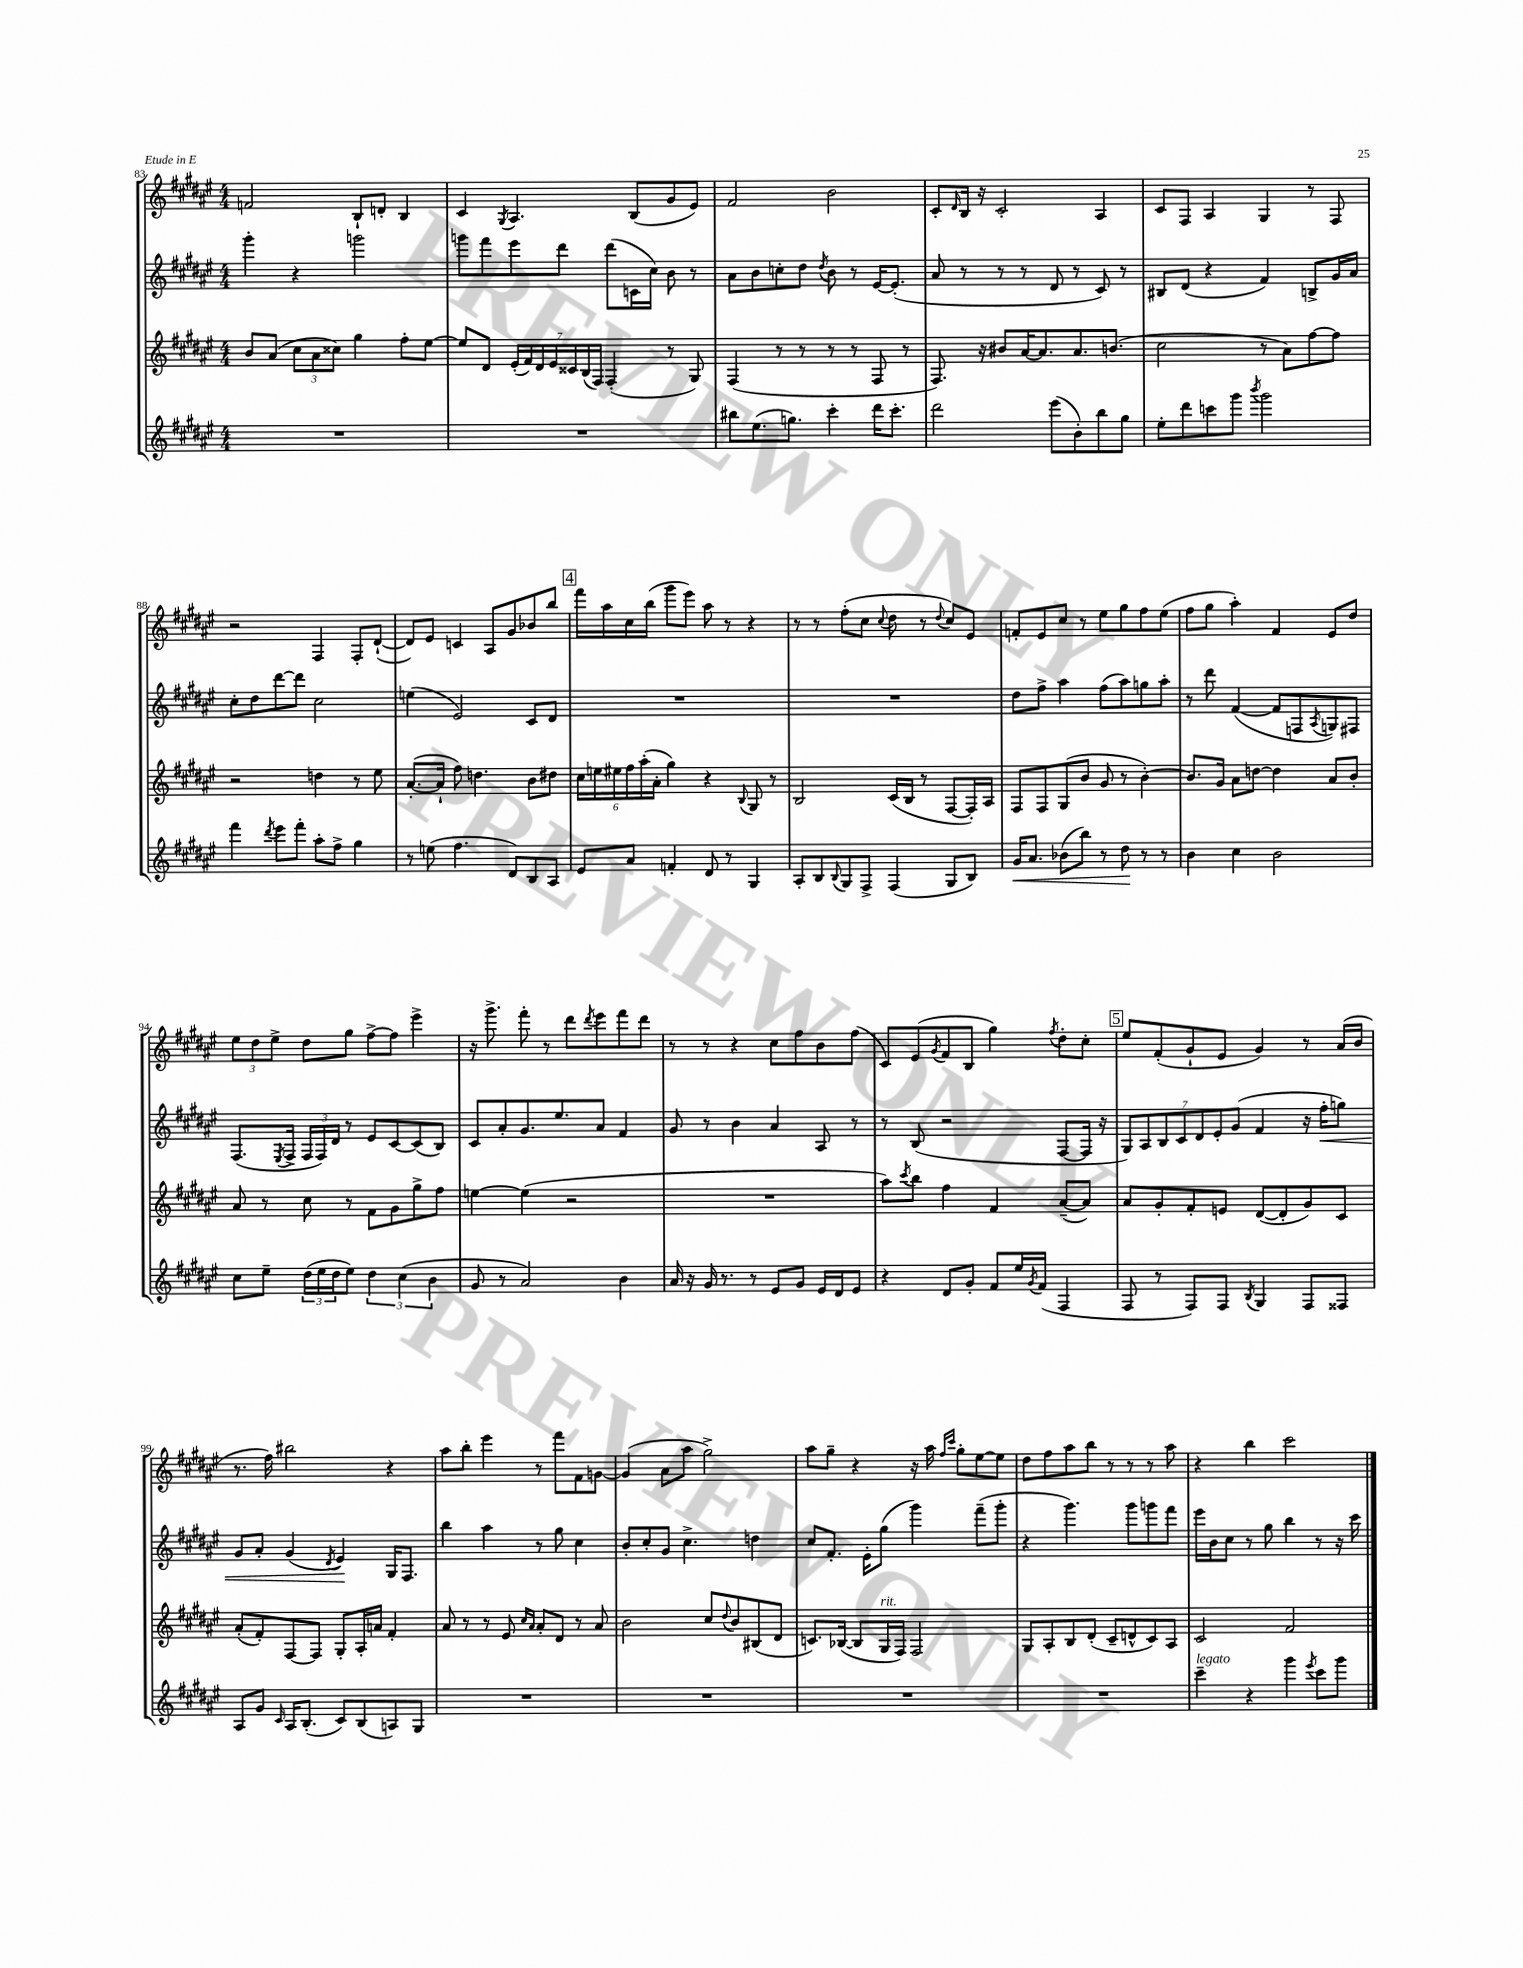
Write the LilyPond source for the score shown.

<<
\new StaffGroup <<
\new Staff = "s0" {
    \clef treble \key fis \major \numericTimeSignature \time 4/4
    f'2 b8-! d'8-. b4 |
    cis'4 \acciaccatura { gis8 } ais4. b8( gis'8 eis'8) |
    fis'2 b'2 |
    cis'8-. \grace { dis'16 } b16 r16 cis'2-. ais4 |
    cis'8 fis8 ais4 gis4 r8 fis8 |
    r2 fis4 fis8-. dis'8~-!( |
    dis'8) eis'8 c'4 ais8 gis'8 bes'8 b''8 |
    \mark \markup { \box "4" } fis'''16 ais''16 cis''16 b''16( gis'''8 eis'''8) ais''8 r8 r4 |
    r8 r8 fis''8-.( cis''8 \appoggiatura { cis''8 } dis''8 r8 \appoggiatura { dis''8 } cis''8) eis'8 |
    f'8-. eis'8 cis''8 r8 eis''8 gis''8 fis''8 eis''8( |
    fis''8 gis''8 ais''4-.) fis'4 eis'8 dis''8 |
    \tuplet 3/2 { eis''8 dis''8 eis''8-> } dis''8 gis''8 fis''8~-> fis''8 eis'''4-> |
    r16 gis'''8.-> fis'''8-. r8 dis'''8 \acciaccatura { dis'''8 } eis'''8 fis'''8 dis'''8 |
    r8 r8 r4 cis''8 fis''8 b'8 fis''8( |
    cis'8) eis'8( \acciaccatura { gis'8 } fis'8 b8 gis''4) \acciaccatura { fis''8 } dis''8-. cis''8-. |
    \mark \markup { \box "5" } eis''8 fis'8-.( gis'8-! eis'8 gis'4) r8 ais'16( b'16 |
    r8. fis''16) bis''2 r4 |
    ais''8 b''8-. eis'''4 r8 fis'''8 fis'8 g'8~ |
    g'4( ais'8 ais''8 gis''2->) |
    ais''8 gis''8-- r4 r16 ais''16 \grace { fis''16 cis'''16 } gis''8-. eis''8~ eis''8 |
    dis''8 fis''8 ais''8 b''8 r8 r8 r8 ais''8 |
    r4 b''4 cis'''2 \bar "|." |
}
\new Staff = "s1" {
    \clef treble \key fis \major \numericTimeSignature \time 4/4
    gis'''4-. r4 g'''2 |
    g'''8 fis'''8 eis'''8 dis'''8 dis'''8( c'16 cis''16) b'8 r8 |
    ais'8 b'8 c''8-. dis''8 \acciaccatura { dis''8 } b'8 r8 eis'16~ eis'8.-.( |
    ais'8 r8 r8 r8 dis'8 r8 cis'8) r8 |
    bis8 dis'8( r4 fis'4) b8-> gis'16 ais'16 |
    cis''8-. dis''8 dis'''8~ dis'''8 cis''2 |
    e''4( eis'2) cis'8 dis'8 |
    \mark \markup { \box "4" } R1 |
    R1 |
    dis''8 fis''8-> ais''4 fis''8( ais''8) g''8 ais''8-. |
    r8 dis'''8 fis'4~( fis'8 f8 \acciaccatura { ais8 } g8) fis8 |
    fis8.( \acciaccatura { eis8 } fis16-> \tuplet 3/2 { fis16 fis16) dis'16 } r8 eis'8 cis'8~ cis'8( b8) |
    cis'8 ais'8-. gis'8. eis''8. ais'8 fis'4 |
    gis'8 r8 b'4 ais'4 ais8 r8 |
    r8 b8( r2 fis8~ fis16 r16 |
    \mark \markup { \box "5" } \tuplet 7/4 { gis8) ais8 b8 cis'8 dis'8 eis'8-. gis'8( } fis'4 r16 fis''16-.\< g''8) |
    gis'8 ais'8-. gis'4( \acciaccatura { dis'8 } eis'4\!) gis16 fis8. |
    b''4 ais''4 r8 gis''8 cis''4 |
    b'8-. cis''8-. gis'8 cis''4.-> d''4 |
    cis''8 fis'8.-. eis'16-. gis''8( gis'''4) fis'''8--( gis'''8-. |
    r4 gis'''4.) gis'''8 g'''8 fis'''8 |
    eis'''16 b'16 cis''8 r8 gis''8 b''4 r8 r16 cis'''16 \bar "|." |
}
\new Staff = "s2" {
    \clef treble \key fis \major \numericTimeSignature \time 4/4
    b'8 ais'8( \tuplet 3/2 { cis''8 ais'8 cisis''8) } gis''4 fis''8-. eis''8~ |
    eis''8 dis'8 \tuplet 7/4 { eis'16-.( fis'16) dis'16 eis'16 cisis'16 b16( fis16) } fis4-.( r8 gis8) |
    fis4( r8 r8 r8 r8 fis8 r8 |
    fis8.) r16 bis'8 ais'16~ ais'8. ais'8. b'8.( |
    cis''2 r8 ais'8) fis''8~ fis''8 |
    r2 d''4 r8 eis''8 |
    ais'8.~-.( ais'16-! fis''8) d''4. b'8 dis''8 |
    \mark \markup { \box "4" } \tuplet 6/4 { cis''16 e''16 eis''16 fis''16 ais''16-.( ais'16-. } gis''4) r4 \appoggiatura { b8 } gis8 r8 |
    b2 cis'16( b16 r8 fis8~ fis16-.) ais16 |
    fis8 fis8 gis8( b'8 gis'8 r8 b'4~-.) |
    b'8. gis'16 ais'8 d''8~ d''4 ais'8 b'8-. |
    ais'8 r8 cis''8 r8 fis'8 gis'8 gis''8-> fis''8 |
    e''4~ e''4( r2 |
    R1 |
    ais''8) \acciaccatura { cis'''8 } b''8 fis''4 fis'4 ais'8~--( ais'8) |
    \mark \markup { \box "5" } ais'8 gis'8-. fis'8-. e'8 dis'8~( dis'8-. gis'8) cis'8 |
    ais'8-.( fis'8-.) fis8~ fis8 gis8-. ais16-. a'16 fis'4-. |
    ais'8 r8 r8 eis'8 \grace { cis''16 ais'16 } ais'8-. dis'8 r8 ais'8 |
    b'2 cis''8 \appoggiatura { dis''8 } b'8 bis8( dis'8 |
    c'8.) bes16~( bes8 gis16^\markup { \italic "rit." } fis16) fis2 |
    gis8 ais8-. b8 dis'8-.( cis'8-- d'8-^ cis'8) ais8 |
    cis'2 fis'2 \bar "|." |
}
\new Staff = "s3" {
    \clef treble \key fis \major \numericTimeSignature \time 4/4
    R1 |
    R1 |
    bis''8 eis''8.( g''8.) cis'''4-. dis'''16 cis'''8.-. |
    dis'''2 eis'''8( b'8-.) b''8 gis''8 |
    eis''8-. dis'''8 c'''8 gis'''8 \acciaccatura { b'''8 } gis'''2 |
    fis'''4 \acciaccatura { dis'''8 } eis'''8 fis'''8-. ais''8-. fis''8-> gis''4 |
    r8 e''8( fis''4. dis'8) b8 ais8 |
    \mark \markup { \box "4" } eis'8 ais'8 f'4-. dis'8 r8 gis4 |
    ais8-. b8 \appoggiatura { b8 } gis8 fis8-> fis4( gis8 b8) |
    gis'16\< ais'8. bes'8( b''8) r8 dis''8\! r8 r8 |
    b'4 cis''4 b'2 |
    cis''8 eis''8-- \tuplet 3/2 { dis''16( eis''16 dis''16 } eis''8) \tuplet 3/2 { dis''4 cis''4( b'4 } |
    gis'8 r8 ais'2) b'4 |
    ais'16 r16 gis'16 r8. r8 eis'8 gis'8 eis'16 dis'16 eis'8 |
    r4 dis'8 gis'8-. fis'8 eis''16 \acciaccatura { gis'8 } fis'16( fis4 |
    \mark \markup { \box "5" } fis8 r8 fis8) fis8 \acciaccatura { b8 } gis4 fis8 fisis8 |
    ais8 gis'8 \grace { cis'16 } ais16 b8.-.( cis'8) b8( a8) gis8 |
    R1 |
    R1 |
    R1 |
    R1 |
    cis'''4--^\markup { \italic "legato" } r4 gis'''4 \acciaccatura { eis'''8 } cis'''8 gis'''8 \bar "|." |
}
>>
>>
\layout { \context { \Score currentBarNumber = #83 } }
